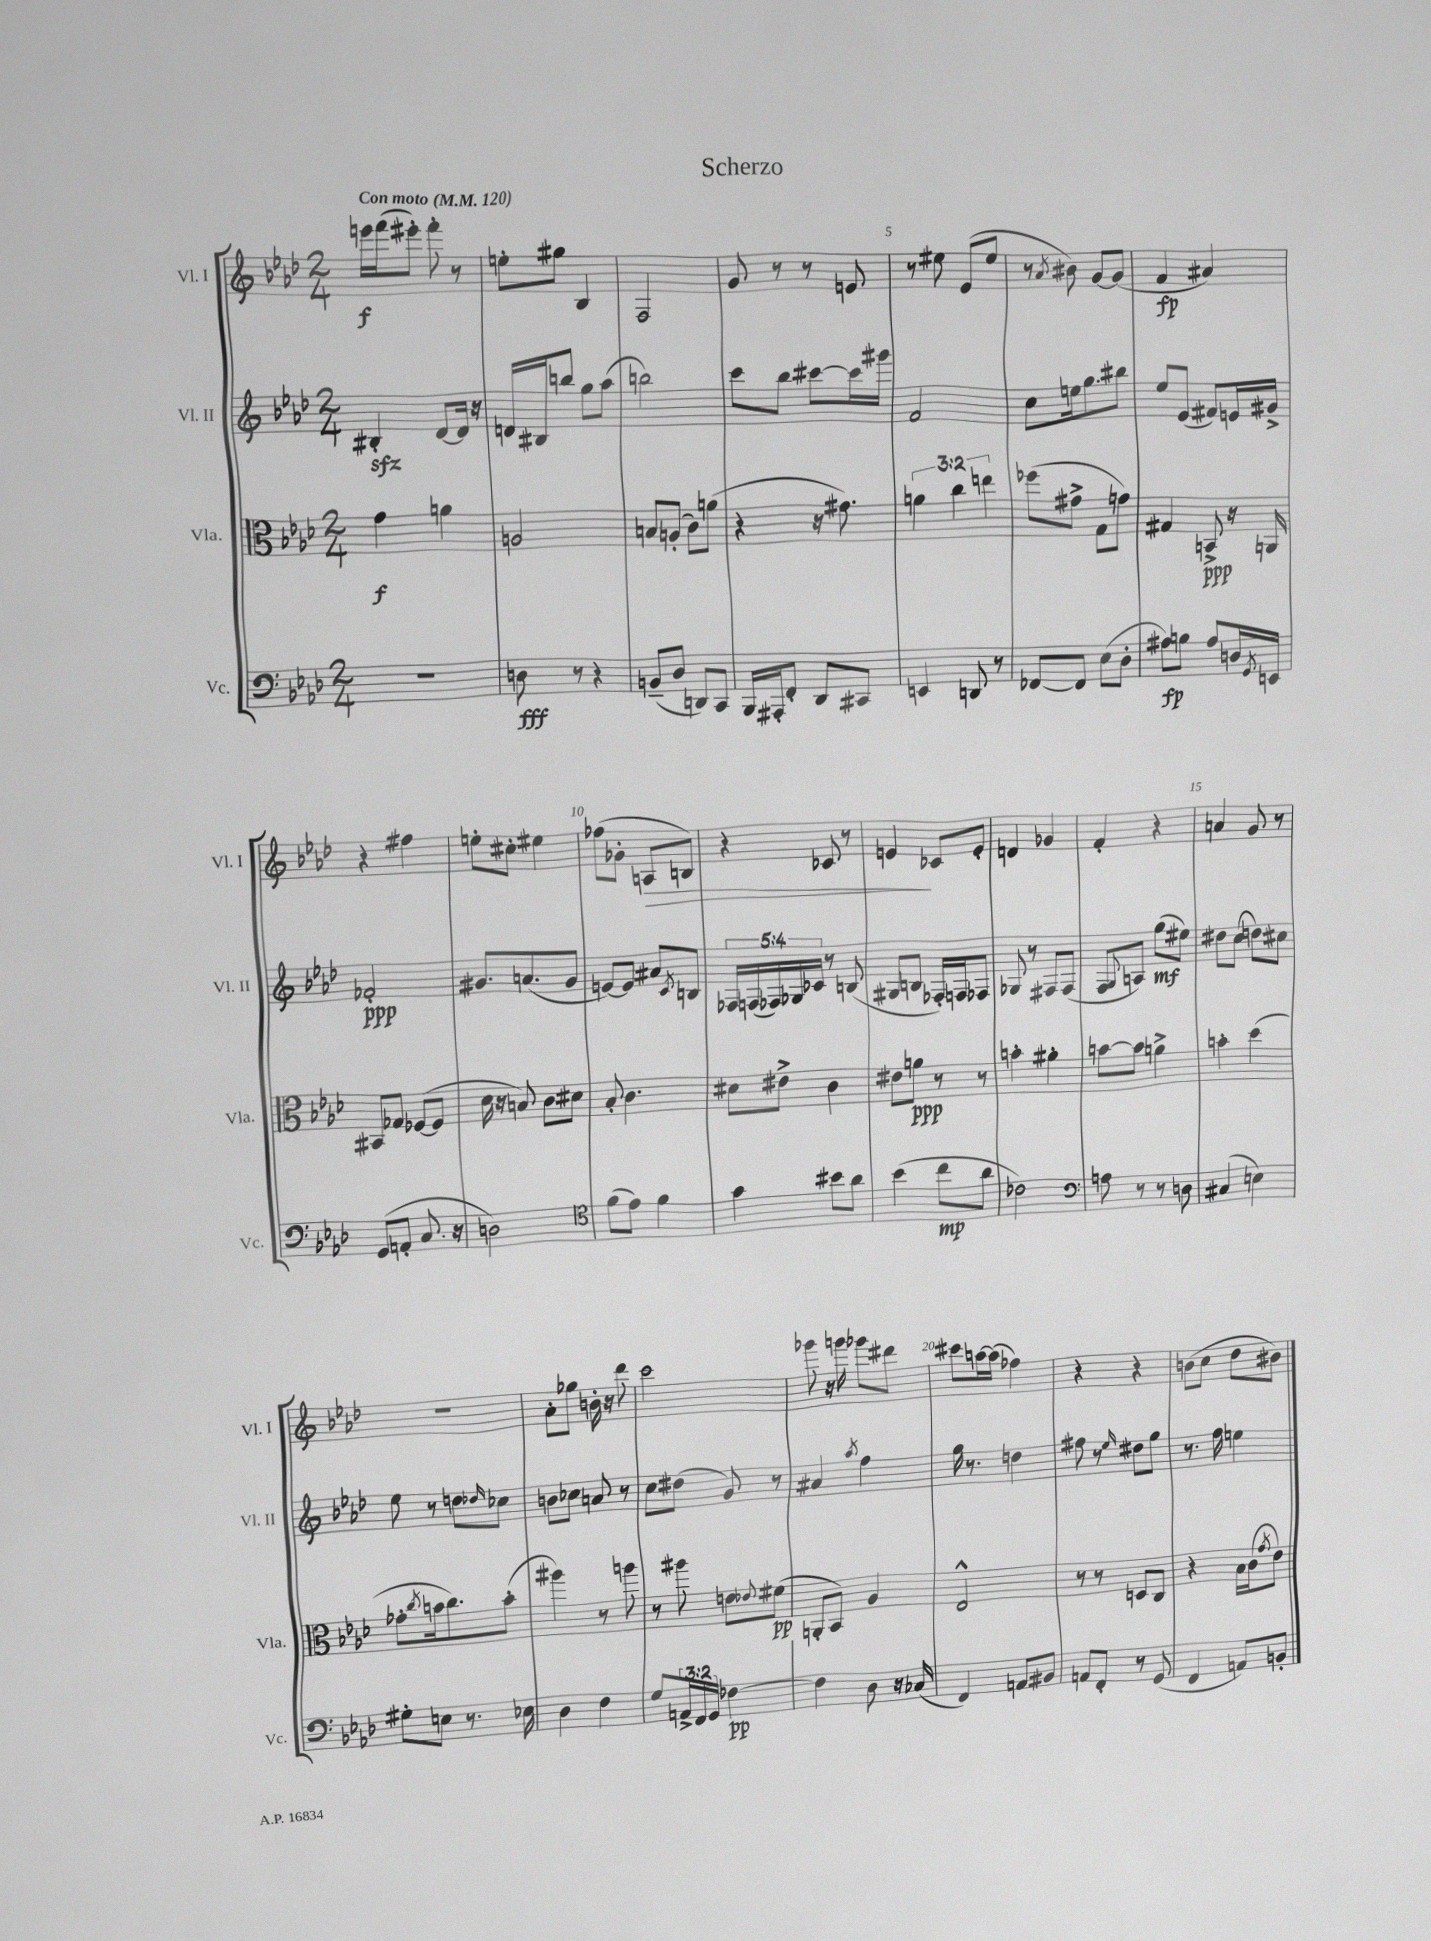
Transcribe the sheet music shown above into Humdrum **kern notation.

**kern	**dynam	**kern	**dynam	**kern	**dynam	**kern	**dynam
*part4	*part4	*part3	*part3	*part2	*part2	*part1	*part1
*staff4	*staff4	*staff3	*staff3	*staff2	*staff2	*staff1	*staff1
*I"Vc.	*	*I"Vla.	*	*I"Vl. II	*	*I"Vl. I	*
*I'Vc.	*	*I'Vla.	*	*I'Vl. II	*	*I'Vl. I	*
*clefF4	*	*clefC3	*	*clefG2	*	*clefG2	*
*k[b-e-a-d-]	*	*k[b-e-a-d-]	*	*k[b-e-a-d-]	*	*k[b-e-a-d-]	*
*M2/4	*	*M2/4	*	*M2/4	*	*M2/4	*
*MM120	*	*MM120	*	*MM120	*	*MM120	*
=1	=1	=1	=1	=1	=1	=1	=1
!	!	!	!	!	!	!LO:TX:a:B:t=Con moto	!
2r	.	4g\	f	4B#Xzz'/	.	16eeen\LL	f
.	.	.	.	.	.	(16fff\J	.
.	.	.	.	.	.	8eee#X'\J)	.
.	.	4an\	.	[8d-/L	.	8fff'\	.
.	.	.	.	16d-/Jk]	.	8r	.
.	.	.	.	16r	.	.	.
=2	=2	=2	=2	=2	=2	=2	=2
8Dn\	fff	2An/	.	16dn/LL	.	8een'\L	.
.	.	.	.	16B#X/J	.	.	.
8r	.	.	.	8bbn/J	.	8gg#X\J	.
4r	.	.	.	8gg\L	.	4B-/	.
.	.	.	.	(8aa-\J	.	.	.
=3	=3	=3	=3	=3	=3	=3	=3
(8BBn~/L	.	8Bn/L	.	2bbn\)	.	2F/	.
8D-/J	.	(8An'/J	.	.	.	.	.
8DDn/L)	.	8c\L)	.	.	.	.	.
8CC/J	.	(8an\J	.	.	.	.	.
=4	=4	=4	=4	=4	=4	=4	=4
16BBB-/LL	.	4r	.	8ccc\L	.	8g/	.
16AAA#X'/J	.	.	.	.	.	.	.
8FF'/J	.	.	.	8bb-\J	.	8r	.
8DD-/L	.	16r	.	[8ccc#X\L	.	8r	.
.	.	8.g#X\)	.	.	.	.	.
8CC#X/J	.	.	.	16ccc#\L]	.	8en/	.
.	.	.	.	16ggg#X\JJ	.	.	.
=5	=5	=5	=5	=5	=5	=5	=5
4EEn/	.	6an\	.	2f/	.	8r	.
.	.	.	.	.	.	8ee#X\	.
.	.	6cc\	.	.	.	.	.
8DDn/	.	.	.	.	.	(8e-/L	.
.	.	6een\	.	.	.	.	.
8r	.	.	.	.	.	8ee#/J	.
=6	=6	=6	=6	=6	=6	=6	=6
[8FF-X/L	.	(8ff-X\L	.	8cc\L	.	8r	.
.	.	.	.	.	.	8qa-/	.
8FF-/J]	.	8g#X^\J	.	16een\k	.	8b#X\)	.
.	.	.	.	8.gg\	.	.	.
(8E-\L	.	8G\L	.	.	.	[8g/L	.
8D-'\J	.	8gn\J)	.	8bb#X\J	.	(8g/J]	.
=7	=7	=7	=7	=7	=7	=7	=7
8A#X\L)	fp	4G#X/	.	8ee-/L	.	4f/	fp
8Bn\J	.	.	.	(8e-/J	.	.	.
8A#/L	.	8BBn^/	ppp	8f#X/L)	.	4a#X/)	.
16Dn/L	.	16r	.	16en/L	.	.	.
8qGG/	.	.	.	.	.	.	.
16EEn/JJ	.	16AAn/	.	16g#X^/JJ	.	.	.
!!LO:LB:g=z
=8	=8	=8	=8	=8	=8	=8	=8
(8GG/L	.	8BB#X/L	.	2f-X'/	ppp	4r	.
8AAn'/J	.	8G-X/J	.	.	.	.	.
8.C/	.	([8F-X/L	.	.	.	4ff#X\	.
.	.	8F-/J]	.	.	.	.	.
16r	.	.	.	.	.	.	.
=9	=9	=9	=9	=9	=9	=9	=9
2Dn\)	.	16d-\	.	8.g#X/L	.	8een'\L	.
.	.	16r	.	.	.	.	.
.	.	8Bn/)	.	.	.	8cc#X'\J	.
.	.	.	.	(8.an/	.	.	.
.	.	8c\L	.	.	.	4ee#X\	.
.	.	8d#X\J	.	8g#/J	.	.	.
=10	=10	=10	=10	=10	=10	=10	=10
*clefC4	*	*	*	*	*	*	*
(8f\L	.	8B-'/	.	[8en/L)	.	(8ff-X\L	.
8e-\J)	.	4.c\	.	8e/J]	.	8g-X'\J	.
!	!	!	!	!	!	!	!LO:HP:b
4f\	.	.	.	8a#X/L	.	8An/L	>
.	.	.	.	8qc/	.	.	.
.	.	.	.	8Bn/J	.	8Bn/J)	.
=11	=11	=11	=11	=11	=11	=11	=11
4g\	.	8d#X\L	.	20F-X/LL	.	4r	.
.	.	.	.	(20Fn/	.	.	.
.	.	.	.	20F-X/)	.	.	.
.	.	8e#X^\J	.	.	.	.	.
.	.	.	.	20G-X/	.	.	.
.	.	.	.	20c-X/JJ	.	.	.
8b#X\L	.	4c\	.	8r	.	8c-X/	.
8a-\J	.	.	.	(8Bn/	.	8r	.
=12	=12	=12	=12	=12	=12	=12	=12
(4b-\	.	8e#X\L	.	8G#X/L	.	4en/	.
.	.	8an\J	ppp	8Bn/J	.	.	.
8cc\L	mp	8r	.	16F-X'/LL)	.	8c-X/L	]
.	.	.	.	16Fn/J	.	.	.
8a-\J	.	8r	.	8F-X/J	.	8e'/J	.
=13	=13	=13	=13	=13	=13	=13	=13
2c-X\)	.	4bn'\	.	8G-X/	.	4dn/	.
.	.	.	.	8r	.	.	.
.	.	4a#X'\	.	8F#X/L	.	4g-X/	.
.	.	.	.	(8F#/J	.	.	.
=14	=14	=14	=14	=14	=14	=14	=14
*clefF4	*	*	*	*	*	*	*
8An\	.	[8bn\L	.	8F/L	.	4f'/	.
.	.	.	.	8qqG/	.	.	.
8r	.	8b\J]	.	8An/J)	.	.	.
8r	.	4an^\	.	(8gg\L	mf	4r	.
8Dn\	.	.	.	8ee#X\J)	.	.	.
=15	=15	=15	=15	=15	=15	=15	=15
(4C#X/	.	4bn'\	.	8dd#X\L	.	4an/	.
.	.	.	.	(8cc\J	.	.	.
4En\)	.	(4dd-\	.	8ddn\L)	.	8g/	.
.	.	.	.	8cc#X\J	.	8r	.
!!LO:LB:g=z
=16	=16	=16	=16	=16	=16	=16	=16
8G#X'\L	.	8g-X'\L	.	8ee-\	.	2r	.
.	.	8qcc/	.	.	.	.	.
8En\J	.	16bn\k	.	8r	.	.	.
.	.	8.cc\)	.	.	.	.	.
8.r	.	.	.	8ddn\L	.	.	.
.	.	.	.	16qqdd-X/	.	.	.
.	.	(8b'\J	.	8cc-X\J	.	.	.
16E-X\	.	.	.	.	.	.	.
=17	=17	=17	=17	=17	=17	=17	=17
4D-\	.	4aa#X\)	.	8bn\L	.	8a-'\L	.
.	.	.	.	8cc-X\J	.	8gg-X\J	.
4F\	.	8r	.	8an/	.	16bn'\	.
.	.	.	.	.	.	16r	.
.	.	8aan\	.	8r	.	8ddd-\	.
=18	=18	=18	=18	=18	=18	=18	=18
8G/L	.	8r	.	8cc\L	.	2ccc\	.
24AAn^/L	.	8aa#X\	.	(8dd#X\J	.	.	.
24FF/	.	.	.	.	.	.	.
24GG/JJ	.	.	.	.	.	.	.
[4F-X\	pp	8en\L	.	8g/)	.	.	.
.	.	8qqe-X/	.	.	.	.	.
.	.	(8f#X\J	pp	8r	.	.	.
=19	=19	=19	=19	=19	=19	=19	=19
4F-\]	.	8AAn'/L	.	4a#X/	.	8ggg-X\	.
.	.	8BB-/J)	.	.	.	16r	.
.	.	.	.	.	.	16gggn\	.
.	.	.	.	8qaa-/	.	.	.
8D-\	.	4A-/	.	4ff\	.	8ggg-X\L	.
16r	.	.	.	.	.	8ddd#X\J	.
(16C-X/	.	.	.	.	.	.	.
=20	=20	=20	=20	=20	=20	=20	=20
4FF/)	.	2E-^^/	.	16gg\	.	8ccc#X\L	.
.	.	.	.	8.r	.	.	.
.	.	.	.	.	.	[16aan\L	.
.	.	.	.	.	.	(16aa\JJ]	.
8AAn/L	.	.	.	4ddn\	.	4ff-X\)	.
8BB#X/J	.	.	.	.	.	.	.
=21	=21	=21	=21	=21	=21	=21	=21
8AAn/L	.	8r	.	8ff#X\	.	4r	.
8FF'/J	.	8r	.	8r	.	.	.
.	.	.	.	16qqee-/	.	.	.
8r	.	8Dn/L	.	8dd#X\L	.	4r	.
(8GG/	.	8C/J	.	8gg\J	.	.	.
=22	=22	=22	=22	=22	=22	=22	=22
4FF/	.	4r	.	8.r	.	(8bn\L	.
.	.	.	.	.	.	8cc\J	.
.	.	.	.	16ff\	.	.	.
8AAn/L)	.	16B-\LL	.	4een\	.	8dd-\L	.
.	.	(16c\J	.	.	.	.	.
.	.	8qg/	.	.	.	.	.
8BBn'/J	.	8e-\J)	.	.	.	8b#X\J)	.
==	==	==	==	==	==	==	==
*-	*-	*-	*-	*-	*-	*-	*-
